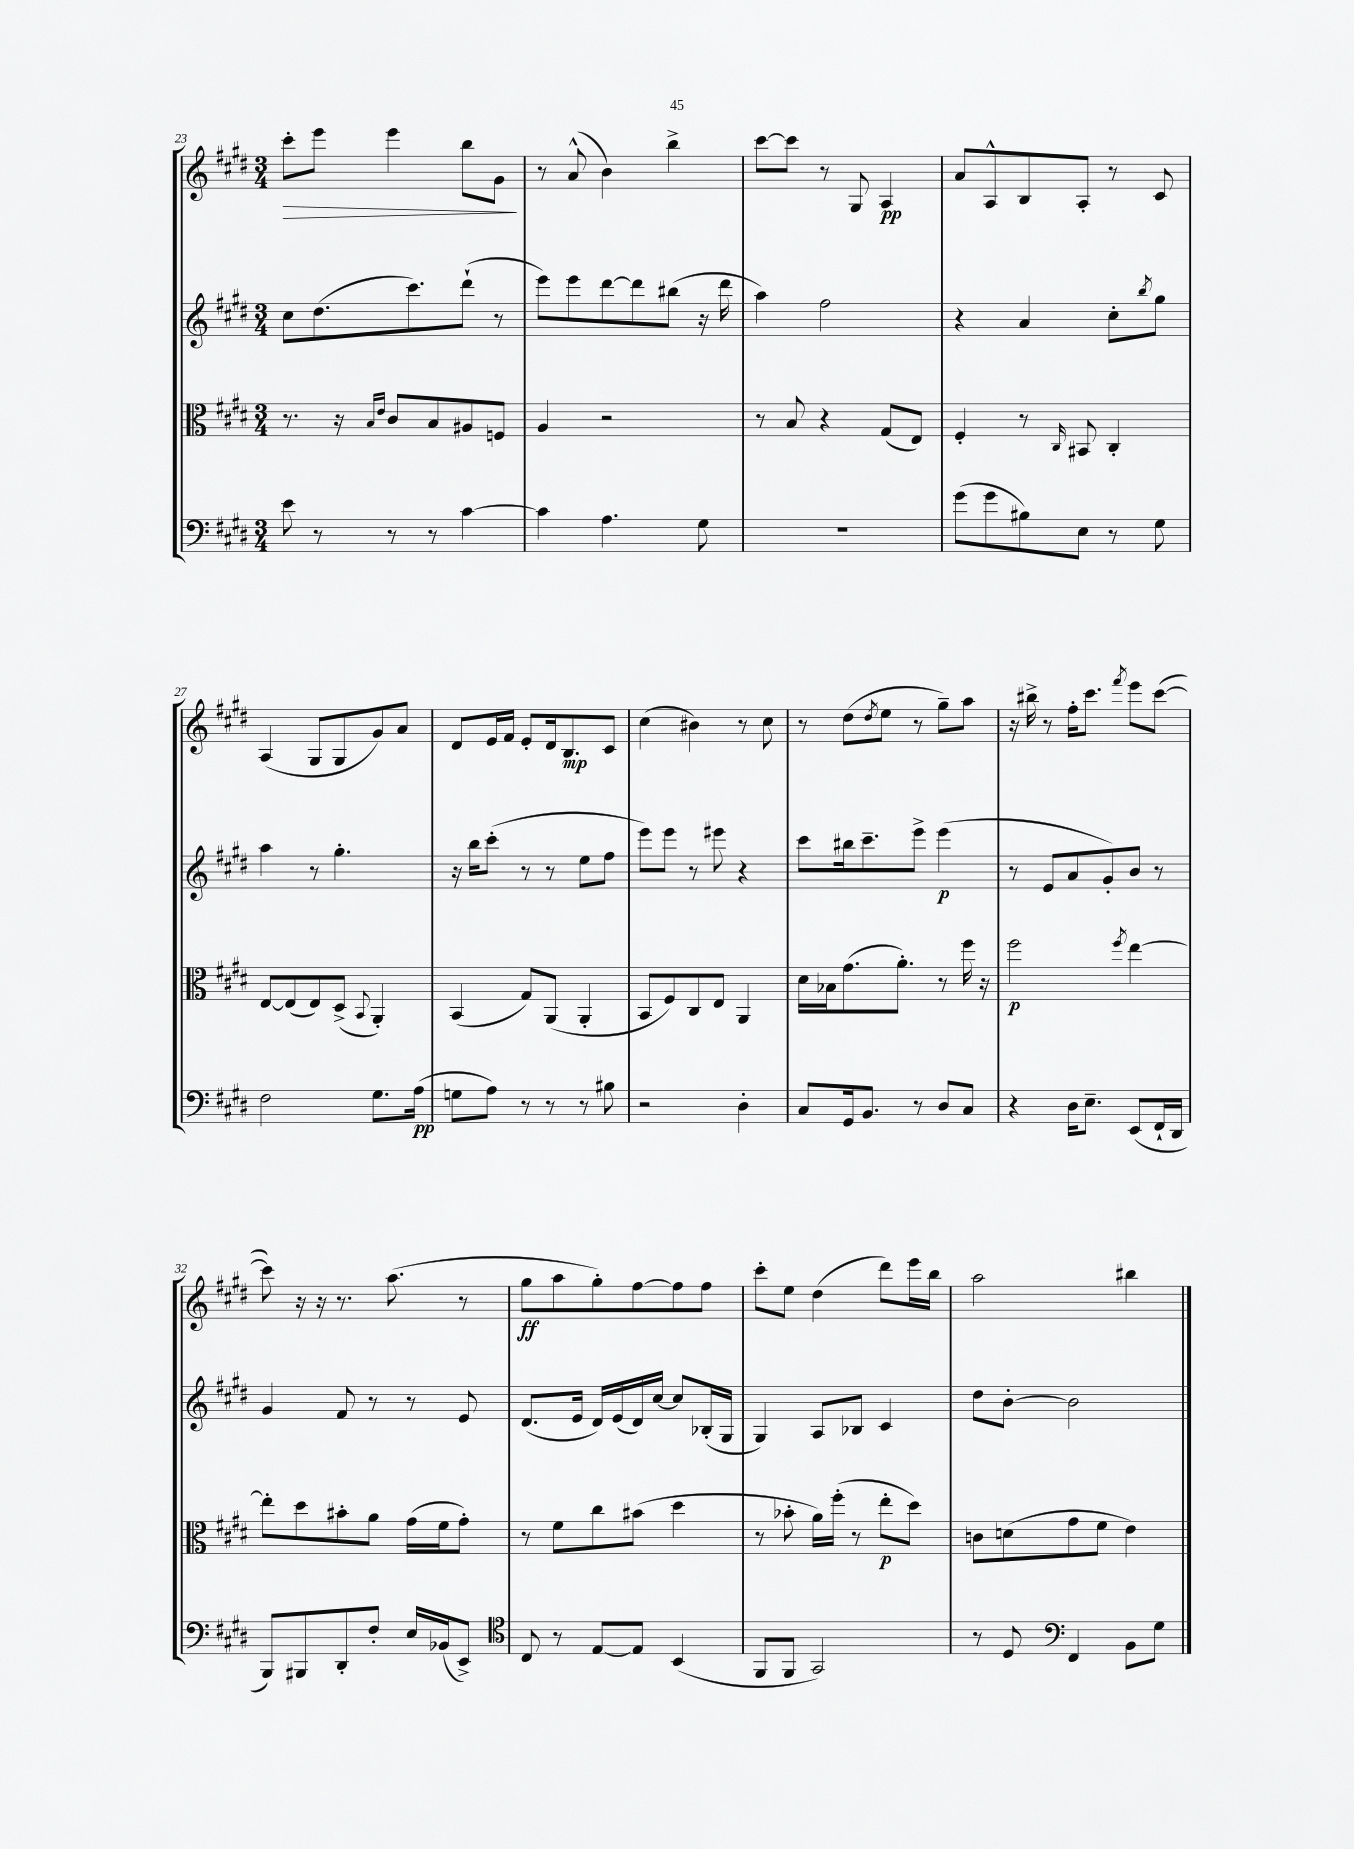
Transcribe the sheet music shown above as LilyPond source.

<<
\new StaffGroup <<
\new Staff = "s0" {
    \clef treble \key e \major \numericTimeSignature \time 3/4
    cis'''8-.\> e'''8 e'''4 b''8 gis'8\! |
    r8 a'8-^( b'4) b''4-> |
    cis'''8~ cis'''8 r8 gis8 a4\pp |
    a'8 a8-^ b8 a8-. r8 cis'8 |
    a4( gis8 gis8 gis'8) a'8 |
    dis'8 e'16 fis'16 e'8-. dis'16 b8.\mp cis'8 |
    cis''4( bis'4) r8 cis''8 |
    r8 dis''8( \acciaccatura { dis''8 } e''8 r8 gis''8--) a''8 |
    r16 bis''16-> r8 fis''16-. cis'''8. \acciaccatura { fis'''8 } e'''8 cis'''8~( |
    cis'''8) r16 r16 r8. a''8.( r8 |
    gis''8\ff a''8 gis''8-.) fis''8~ fis''8 fis''8 |
    cis'''8-. e''8 dis''4( dis'''8) e'''16 b''16 |
    a''2 bis''4 \bar "|." |
}
\new Staff = "s1" {
    \clef treble \key e \major \numericTimeSignature \time 3/4
    cis''8 dis''8.( cis'''8.) dis'''8-!( r8 |
    e'''8) e'''8 dis'''8~ dis'''8 bis''8( r16 dis'''16 |
    a''4) fis''2 |
    r4 a'4 cis''8-. \acciaccatura { b''8 } gis''8 |
    a''4 r8 gis''4.-. |
    r16 b''16 cis'''8-.( r8 r8 e''8 fis''8 |
    e'''8) e'''8 r8 eis'''8 r4 |
    cis'''8 bis''16 cis'''8.-- e'''8-> e'''4\p( |
    r8 e'8 a'8 gis'8-.) b'8 r8 |
    gis'4 fis'8 r8 r8 e'8 |
    dis'8.( e'16 dis'16) e'16( dis'16) cis''16~ cis''8 bes16-.( gis16 |
    gis4) a8 bes8 cis'4 |
    dis''8 b'8~-. b'2 \bar "|." |
}
\new Staff = "s2" {
    \clef alto \key e \major \numericTimeSignature \time 3/4
    r8. r16 \grace { b16 e'16 } cis'8 b8 ais8 f8 |
    a4 r2 |
    r8 b8 r4 gis8( e8) |
    fis4-. r8 \grace { cis16 } bis,8 cis4-. |
    e8~ e8( e8) dis8->( \appoggiatura { b,8 } a,4-.) |
    b,4( gis8) a,8( a,4-. |
    b,8 fis8) cis8 e8 a,4 |
    dis'16 bes16 gis'8.( a'8.-.) r8 fis''16 r16 |
    fis''2\p \acciaccatura { fis''8 } e''4~ |
    e''8-. dis''8 bis'8-. a'8 gis'16( fis'16 gis'8-.) |
    r8 fis'8 cis''8 bis'8( dis''4 |
    r8 bes'8-. a'16) fis''16-.( r8 e''8-.\p dis''8) |
    c'8 d'8( gis'8 fis'8 e'4) \bar "|." |
}
\new Staff = "s3" {
    \clef bass \key e \major \numericTimeSignature \time 3/4
    e'8 r8 r8 r8 cis'4~ |
    cis'4 a4. gis8 |
    R2. |
    gis'8( gis'8 bis8) e8 r8 gis8 |
    fis2 gis8. a16\pp( |
    g8 a8) r8 r8 r8 bis8 |
    r2 dis4-. |
    cis8 gis,16 b,8. r8 dis8 cis8 |
    r4 dis16 e8.-- e,8( fis,16-! dis,16 |
    b,,8) bis,,8 dis,8-. fis8-. e16 bes,16( e,8->) |
    \clef tenor cis8 r8 e8~ e8 b,4( |
    fis,8 fis,8 gis,2) |
    r8 dis8 \clef bass fis,4 b,8 gis8 \bar "|." |
}
>>
>>
\layout { \context { \Score currentBarNumber = #23 } }
